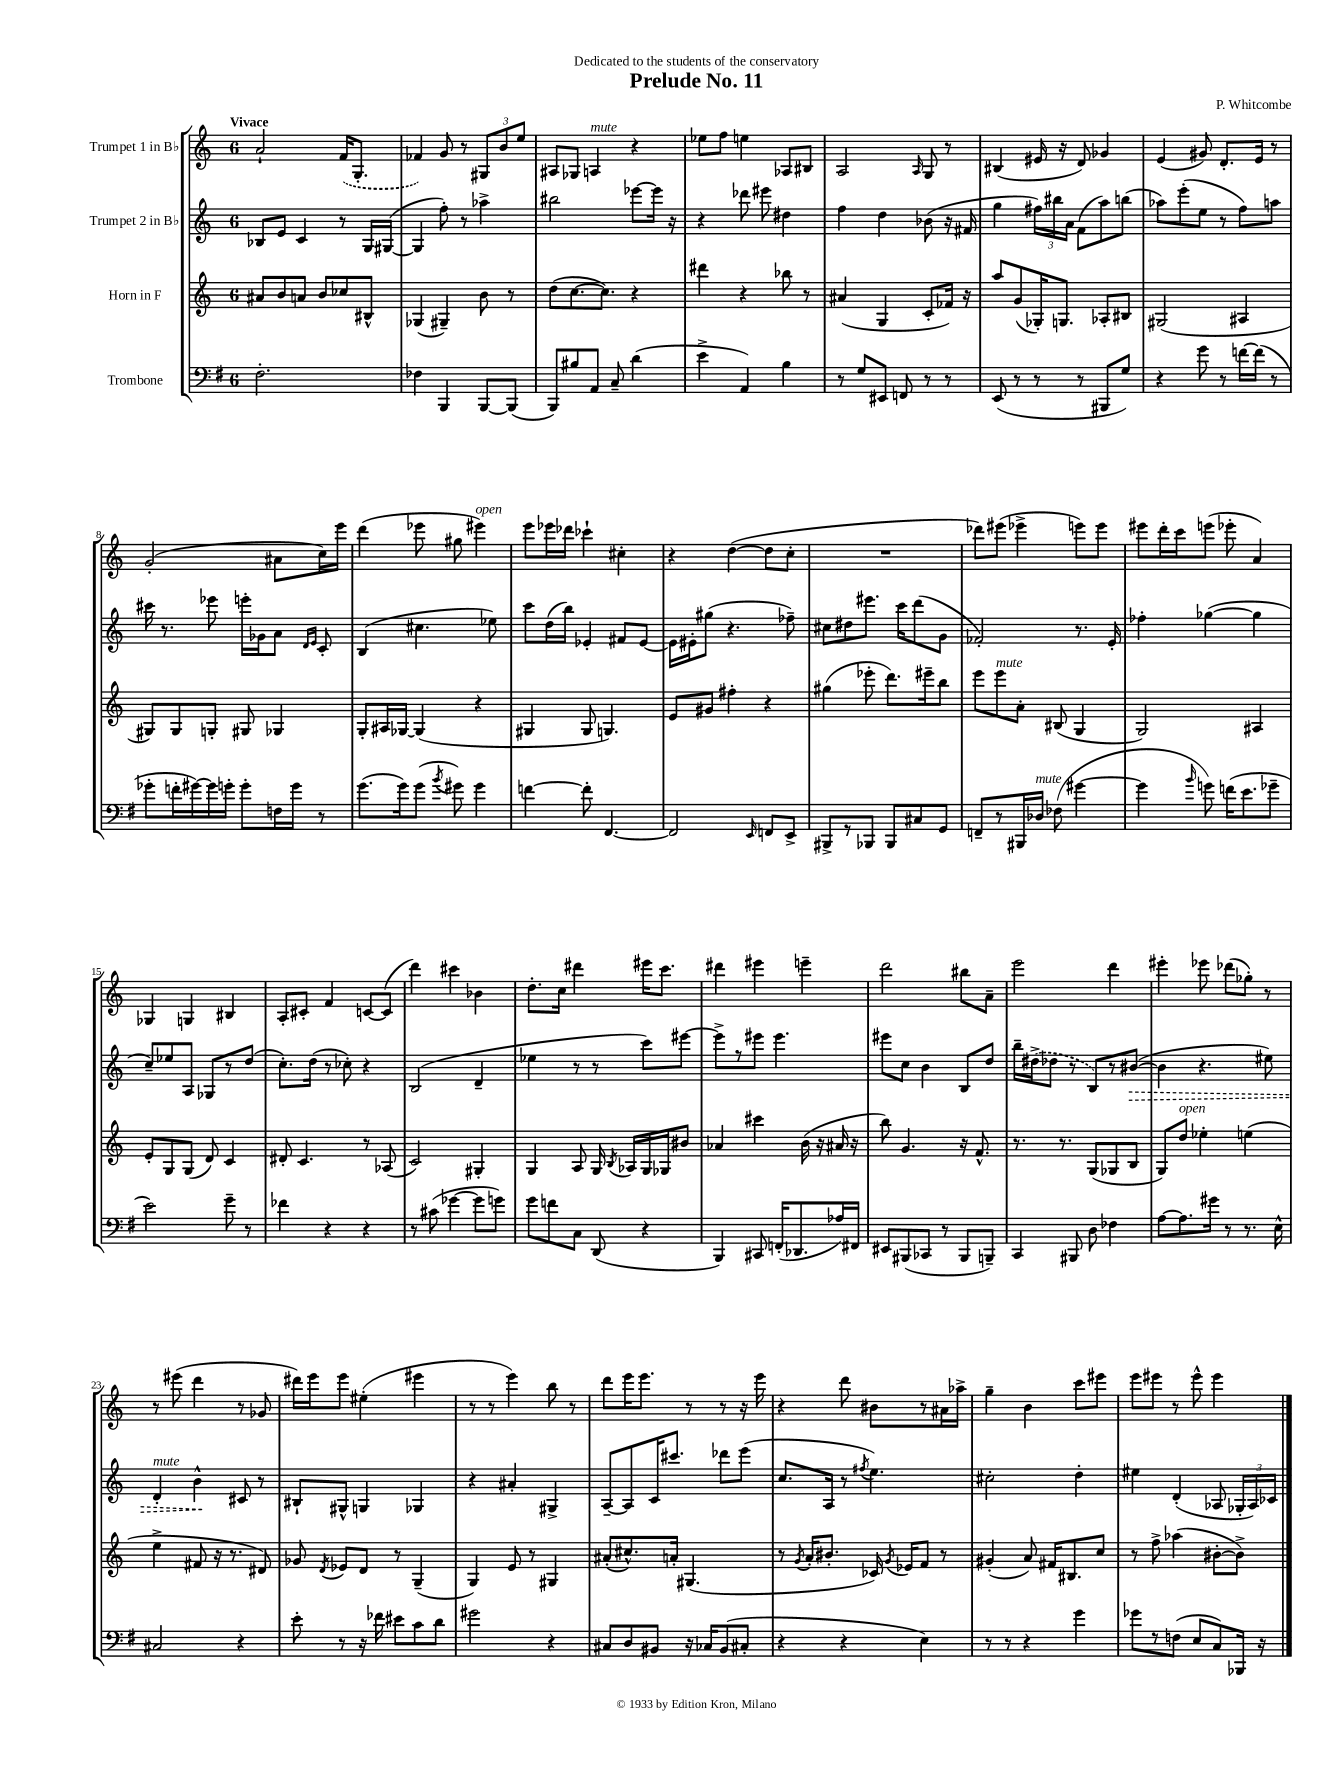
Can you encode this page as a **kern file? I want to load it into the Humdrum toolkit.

**kern	**kern	**kern	**dynam	**kern
*part4	*part3	*part2	*part2	*part1
*staff4	*staff3	*staff2	*staff2	*staff1
*I"Trombone	*I"Horn in F	*I"Trumpet 2 in B♭	*	*I"Trumpet 1 in B♭
*clefF4	*clefG2	*clefG2	*	*clefG2
*k[f#]	*k[]	*k[]	*	*k[]
*M6/8	*M6/8	*M6/8	*	*M6/8
=1	=1	=1	=1	=1
!	!	!	!	!LO:TX:a:B:t=Vivace
2.F#'\	8a#X/L	8B-X/L	.	2a`/
.	8b/	8e/J	.	.
.	8an/J	4c/	.	.
.	8b/L	.	.	.
.	8cc-X/	8r	.	(16f/KL
.	.	.	.	8.G'/J
.	8B#X^^/J	16G/LL	.	.
.	.	([16G#X/JJ	.	.
=2	=2	=2	=2	=2
4F-X\	(4G-X/	4G#/]	.	4f-X/)
4BBB/	4G#X~/)	8ff'\)	.	8g/
.	.	8r	.	8r
[8BBB/L	8b\	4aa-X^\	.	12G#X/L
.	.	.	.	12b/
(8BBB/J]	8r	.	.	.
.	.	.	.	12ee/J
=3	=3	=3	=3	=3
8BBB/L)	(8dd\L	2bb#X\	.	8A#X/L
8B#X/	[8.cc\	.	.	8G-X/J
!	!	!	!	!LO:TX:a:i:t=mute
8AA/J	.	.	.	4An/
.	8.cc\J])	.	.	.
8C~/	.	.	.	.
(4d\	4r	[8eee-X\L	.	4r
.	.	16eee-\Jk]	.	.
.	.	16r	.	.
=4	=4	=4	=4	=4
4e^\	4ddd#X\	4r	.	8ee-X\L
.	.	.	.	8ff\J
4AA/)	4r	8ddd-X\	.	4een\
.	.	8eee#X\	.	.
4B\	8bb-X\	4dd#X\	.	8A-X/L
.	8r	.	.	8B#X/J
=5	=5	=5	=5	=5
8r	(4a#X/	4ff\	.	2A/
8G/L	.	.	.	.
8EE#X/J	4G/	4dd\	.	.
8FFn/	.	.	.	.
.	.	.	.	16qqA/
8r	8c'/L	(8b-X\	.	8G/
8r	16f-X/Jk)	16r	.	8r
.	16r	16f#X/	.	.
=6	=6	=6	=6	=6
(8EE/	8aa/L	4gg\	.	(4B#X/
8r	(8g/	.	.	.
8r	16G-X'/K)	24ff#X\LL)	.	16e#X/
.	.	24bb#X\	.	.
.	8.Gn/J	.	.	16r
.	.	24a\JJ	.	.
8r	.	(8f\L	.	8d/)
8BBB#X/L	8A-X'/L	8aa\)	.	4g-X/
8G/J)	8B#X/J	(8bbn\J	.	.
=7	=7	=7	=7	=7
4r	(2G#X/	8aa-X\L)	.	(4e/
.	.	(8eee'\	.	.
8g\	.	8ee\J	.	8g#X/)
8r	.	8r	.	8.d'/L
[16fn\LL	4A#X/	8ff\L)	.	.
(16f\JJ]	.	.	.	16e/Jk
8r	.	8aan\J	.	8r
!!LO:LB:g=z
=8	=8	=8	=8	=8
8g-X'\L	8G#X/L)	16ccc#X\	.	(2g'/
.	.	8.r	.	.
16fn'\L	8G#/	.	.	.
[16g#X\)	.	.	.	.
16g#\]	8Gn'/J	8eee-X\	.	.
16gn'\JJ	.	.	.	.
8g'\L	8G#X/	16eeen'\LL	.	.
.	.	16g-X\J	.	.
16Fn\L	4G-X/	8a\J	.	8a#X\L
16g\JJ	.	.	.	.
.	.	16qqd/LL	.	.
.	.	16qqe/JJ	.	.
8r	.	8c'/	.	16cc\L)
.	.	.	.	16eee\JJ
=9	=9	=9	=9	=9
(8.g\L	8G'/L	(4B/	.	(4ddd\
.	16A#X/L	.	.	.
16g\k)	[16G-X/JJ	.	.	.
(8g\J	(4G-/]	4.cc#X\	.	8eee-X\
8qb/	.	.	.	.
8g#X\)	.	.	.	8gg#X\
!	!	!	!	!LO:TX:a:i:t=open
4g#\	4r	.	.	4eee#X\)
.	.	8ee-X\)	.	.
=10	=10	=10	=10	=10
[4fn\	4G#X/	8ccc\L	.	8eee\L
.	.	(16dd\L	.	16eee-X\L
.	.	16bb\JJ)	.	16ddd-X\JJ
8f'\]	8G#/	4e-X'/	.	4ccc-X`\
[4.FF#/	4.Gn/)	.	.	.
.	.	8f#X/L	.	4cc#X'\
.	.	[8e-/J	.	.
=11	=11	=11	=11	=11
2FF#/]	8e/L	16e-\LL]	.	4r
.	.	16e#X'\J	.	.
.	8g#X/J	(8gg#X\J	.	.
.	4ff#X'\	4.r	.	([4dd\
16qqEE/	.	.	.	.
8FFn/L	4r	.	.	8dd\L]
8EE^/J	.	8ff-X~\)	.	8cc'\J
=12	=12	=12	=12	=12
8BBB#X^/L	(4gg#X\	8cc#X\L	.	2.r
8r	.	8dd#X\	.	.
8BBB-X/J	8eee-X'\	8.eee#X\J	.	.
8BBB-/L	8.ddd\L)	.	.	.
.	.	16ccc\KL	.	.
8C#X/	.	(8ddd\	.	.
.	16eee#X~\k	.	.	.
8GG/J	8bb\J	8g\J	.	.
=13	=13	=13	=13	=13
8FFn~/L	8eee\L	2f-X'/)	.	8ddd-X\L)
!	!LO:TX:a:i:t=mute	!	!	!
8r	8eee\	.	.	(8eee#X\J
16BBB#X/L	8a'\J	.	.	4eee-X^\
!LO:TX:a:i:t=mute	!	!	!	!
16D-X/JJ	.	.	.	.
(8F-X\	(8B#X/	.	.	.
[4g#X\	4G/	8.r	.	8eeen\L)
.	.	.	.	8eee\J
.	.	16e'/	.	.
=14	=14	=14	=14	=14
4g#\]	2G/)	4ff-X'\	.	8eee#X\L
.	.	.	.	16ddd'\L
.	.	.	.	16ccc\J
16qqb/	.	.	.	.
8gn\)	.	([4gg-X\	.	(8eeen\J
(16fn\KL	.	.	.	8eee-X'\
8.e\	.	.	.	.
.	4A#X/	4gg-\]	.	4a/)
8g-X~\J	.	.	.	.
!!LO:LB:g=z
=15	=15	=15	=15	=15
2e\)	8e'/L	8cc~/L)	.	4G-X/
.	8G/	8ee-X/	.	.
.	(8G/J	8A/J	.	4Gn/
.	8d/)	8G-X/L	.	.
8g~\	4c/	8r	.	4B#X/
8r	.	(8dd/J	.	.
=16	=16	=16	=16	=16
4f-X\	8d#X'/	8.cc'\L)	.	8A'/L
.	4.c/	.	.	8c#X'/J
.	.	(16dd\Jk	.	.
4r	.	8r	.	4f/
.	.	8cc-X'\)	.	.
4r	8r	4r	.	[8cn/L
.	(8A-X/	.	.	(8c/J]
=17	=17	=17	=17	=17
8r	2c/)	(2B/	.	4ddd\)
(8c#X\	.	.	.	.
[4g-X\	.	.	.	4ccc#X\
8g-\L]	4G#X'/	4d~/	.	4b-X\
8gn\J)	.	.	.	.
=18	=18	=18	=18	=18
8g\L	4G/	4ee-X\	.	8.dd'\L
8fn\	.	.	.	.
.	.	.	.	16cc\Jk
8C\J	8A/	8r	.	4ddd#X\
(8DD/	16G/	8r	.	.
.	8qB/	.	.	.
.	16A-X/LL	.	.	.
4r	16G/	8ccc\L)	.	16eee#X\KL
.	16G-X/J	.	.	8.ccc\J
.	8b#X/J	[8eee#X\J	.	.
=19	=19	=19	=19	=19
4BBB/)	4a-X/	8eee#^\L]	.	4ddd#X\
.	.	8r	.	.
8CC#X/	4ccc#X\	8eee#X\J	.	4eee#X\
(16FFn'/KL	.	4.eee#\	.	.
8.DD-X/	.	.	.	.
.	(16b\	.	.	4eeen~\
.	16r	.	.	.
16A-X/L)	16a#X/	.	.	.
16FF#X/JJ	16r	.	.	.
=20	=20	=20	=20	=20
8EE#X/L	8bb\)	8eee#X\L	.	2ddd\
(8BBB#X/	4.g/	8cc\J	.	.
8CC-X/J	.	4b\	.	.
8r	.	.	.	.
8BBB#/L	16r	8B/L	.	8bb#X\L
.	8.f^^/	.	.	.
8BBBn~/J)	.	8dd/J	.	8a~\J
=21	=21	=21	=21	=21
4CC/	8.r	16bb~\LL	.	2eee\
.	.	(16dd#X^\J	.	.
.	.	8dd-X\J	.	.
.	8.r	.	.	.
8BBB#X/	.	8r	.	.
8D\	(8G/L	8B/L)	.	.
4F-X\	8G-X/	8r	.	4ddd\
!	!	!	!LO:HP:b	!
.	8B/J	([8b#X/J	>	.
=22	=22	=22	=22	=22
[8A\L	8G/L)	4b#\]	.	4eee#X'\
!	!LO:TX:a:i:t=open	!	!	!
8.A\]	8dd/J	.	.	.
.	4ee-X'\	4.r	.	8eee-X\
16g#X\Jk	.	.	.	.
8r	.	.	.	(8ddd-X\L
8.r	(4een\	.	.	8gg-X'\J)
.	.	8ee#X\)	.	8r
16E^^\	.	.	.	.
!!LO:LB:g=z
=23	=23	=23	=23	=23
!	!	!LO:TX:a:i:t=mute	!	!
2C#X/	4ee^\	4d'/	.	8r
.	.	.	.	(8eee#X\
.	8f#X/	4b^^\	.	4ddd\
.	16r	.	.	.
.	8.r	.	.	.
4r	.	8c#X/	]	8r
.	8d#X/)	8r	.	8g-X/
=24	=24	=24	=24	=24
8e'\	8g-X/	8B#X`/L	.	16ddd#X\LL)
.	.	.	.	16eee\J
.	8qd/	.	.	.
8r	8e-X/L	8G#X^^/J	.	8eee\J
16r	8d/J	4Gn/	.	(4ee#X'\
16f-X\	.	.	.	.
8e#X\L	8r	.	.	.
8c\	(4G~/	4G-X/	.	4eee#X\
8d\J	.	.	.	.
=25	=25	=25	=25	=25
2g#X\	4G/)	4r	.	8r
.	.	.	.	8r
.	8e/	4a#X'/	.	4eee\)
.	8r	.	.	.
4r	4G#X/	4G#X^/	.	8bb\
.	.	.	.	8r
=26	=26	=26	=26	=26
8C#X/L	(8a#X'/L	[8A~/L	.	8ddd\L
8D/	8.cc#X^^/)	8A/]	.	16eee\K
.	.	.	.	8.eee\J
8BB#X/J	.	16c/K	.	.
.	16an'/Jk	8.ccc#X/J	.	.
16r	(4.G#X/	.	.	8r
16C-X/KL	.	.	.	.
(8BB#/	.	8ddd-X\L	.	8r
8C#X'/J	.	(8eee\J	.	16r
.	.	.	.	16eee\
=27	=27	=27	=27	=27
4r	8r	8.cc/L	.	4r
.	8qg/	.	.	.
.	16a'/KL	.	.	.
.	8.b#X'/J	16A/Jk	.	.
4r	.	8r	.	8ddd\
.	.	8qff#X/	.	.
.	16c-X/)	4.ee\)	.	8b#X\L
.	8qg/	.	.	.
.	16e-X/KL	.	.	.
4E\)	8f/J	.	.	8r
.	8r	.	.	16a#X\L
.	.	.	.	16aa-X^\JJ
=28	=28	=28	=28	=28
8r	(4g#X'/	2cc#X'\	.	4gg~\
8r	.	.	.	.
4r	8a/)	.	.	4b\
.	16f#X/KL	.	.	.
.	8.B#X/	.	.	.
4g\	.	4dd'\	.	8ccc\L
.	8cc/J	.	.	8eee#X\J
=29	=29	=29	=29	=29
8g-X\L	8r	4ee#X\	.	8eee\L
8r	8ff^\	.	.	8eee#X\J
(8Fn\J	(4aa-X\	(4d'/	.	8r
8E/L	.	.	.	8eee#^^\
8C/)	[8b#X'\L	8A-X/	.	4eee#\
16BBB-X/Jk	8b#^\J])	24G-X'/LL	.	.
.	.	24A-/)	.	.
16r	.	.	.	.
.	.	24c-X/JJ	.	.
==	==	==	==	==
*-	*-	*-	*-	*-
